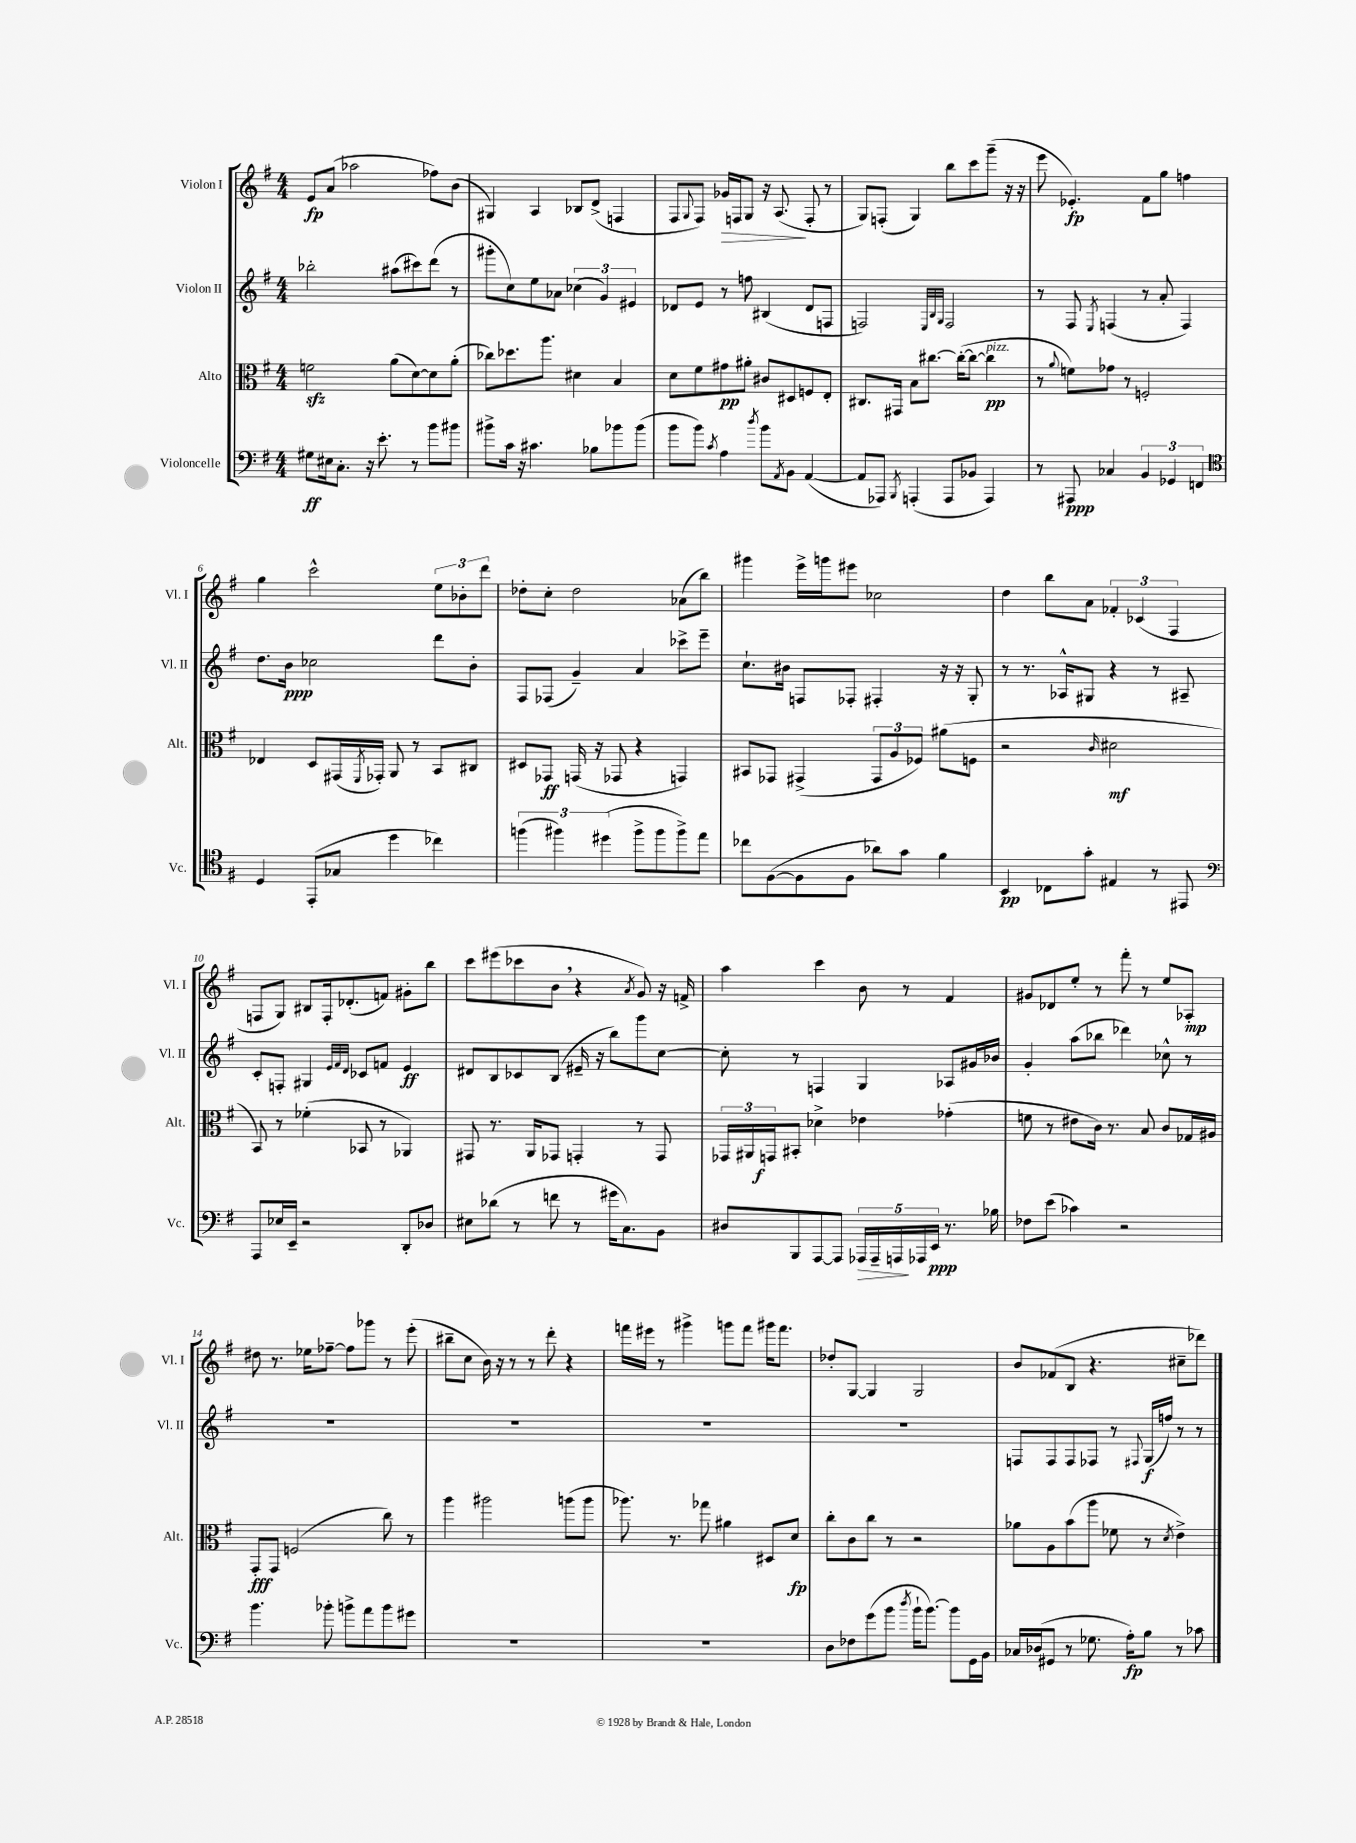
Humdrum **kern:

**kern	**kern	**kern	**kern
*staff4	*staff3	*staff2	*staff1
*clefF4	*clefC3	*clefG2	*clefG2
*k[f#]	*k[f#]	*k[f#]	*k[f#]
*M4/4	*M4/4	*M4/4	*M4/4
8G#	2f	2bb-'	8e
16E#	.	.	(8a
8.C'	.	.	.
.	.	.	2aa-
16r	.	.	.
8.e'	.	.	.
.	(8a	(8aa#	.
8r	[8d)	8ccc#)	.
8b	8d]	(8ddd	8ff-)
8b#	(8a'	8r	(8b
=	=	=	=
8b#^	8cc-)	8ggg#'	4G#)
16c	8.dd-	8cc)	.
16r	.	.	.
4.c#	.	8ee	4A
.	8.aa	.	.
.	.	8a-	.
.	4d#	(6cc-	8B-
8B-	.	.	(8d^
.	.	6g)	.
8b-	4B	.	4F
.	.	6e#	.
(8b-	.	.	.
=	=	=	=
8b	8d	8d-	8F#
.	.	.	8qqG
8b)	8f#	8e	8F#)
8qc	.	.	.
4A	8g#	8r	16g-
.	.	.	16F
.	8a#'	8ff	8G
8qdd	.	.	.
8b	8c#	(4B#	16r
.	.	.	(8.A
8qAA	.	.	.
8BB	8D#	.	.
([4AA	8F	8d-	8F'
.	8E'	8F	8r
=	=	=	=
8AA]	8.C#	2F)	8G)
8AAA-)	.	.	(8F'
.	16GG#	.	.
8qBBB	.	.	.
(4AAA'	8B	.	4G)
.	[8.cc#	.	.
.	.	32qqE	.
.	.	32qqB	.
.	.	32qqG	.
8AAA	.	2F	8bb
.	(16cc#'_	.	.
8BB-	8cc#_	.	8ccc
4AAA)	4cc#]	.	(8ggg~
.	.	.	16r
.	.	.	16r
=	=	=	=
8r	8r	8r	8eee
.	8qqa	.	.
8AAA#	8f)	8F#	4.e-')
.	.	8qE	.
4C-	8g-	(4F	.
.	8r	.	.
6BB	2F'	8r	8f#
.	.	8a'	8gg
6GG-	.	.	.
.	.	4F)	4ff
6FF	.	.	.
=	=	=	=
*clefC4	*	*	*
4D	4E-	8.dd	4gg
.	.	16b	.
(8EE'	8D	2cc-	2ccc^^
8G-	(16GG#	.	.
.	8qFF#	.	.
.	16GG-')	.	.
4dd	8AA	.	.
.	8r	.	.
4cc-)	8BB	8ddd	12ee
.	.	.	12b-'
.	8C#	8b'	.
.	.	.	12ddd
=	=	=	=
(6ff	8D#	8F#	8dd-'
.	8GG-	(8F-	8cc'
6ff#)	.	.	.
.	(16GG	4g~)	2dd-
.	16r	.	.
(6dd#	.	.	.
.	8GG-	.	.
8ff#^	4r	4a	.
8ff#	.	.	.
8ff#^)	4GG)	8ccc-^	(8a-
8ee	.	8eee~	8bb)
=	=	=	=
8cc-	8BB#	8.cc`	4ggg#
([8F#	8GG-	.	.
.	.	16b#	.
8F#]	(4GG#^	8F	16eee^
.	.	.	16ggg
8F#	.	8F-'	8eee#
8a-)	12GG#	4F#'	2cc-
.	12A	.	.
8g	.	.	.
.	12F-)	.	.
4f#	(8a#	16r	.
.	.	16r	.
.	8F	8G'	.
=	=	=	=
4BB	2r	8r	4dd
.	.	8.r	.
8C-	.	.	8bb
.	.	16A-^^	.
8g'	.	8G#	8a
.	16qqc	.	.
4E#	2d#	4r	6f-'
.	.	.	(6c-
8r	.	8r	.
.	.	.	6F#
8EE#	.	8A#~	.
=	=	=	=
*clefF4	*	*	*
8AAA	8BB)	8c'	8F
16E-	8r	8F'	8G)
16EE~	.	.	.
2r	(4f-'	4G#	8B#
.	.	.	16F'
.	.	.	(8.d-'
.	.	32qqe	.
.	.	32qqf#	.
.	.	32qqd	.
.	8BB-	8c-	.
.	8r	8f	8f)
8DD'	4AA-)	4e	8g#'
8D-	.	.	8bb
=	=	=	=
8E#	8GG#	8d#	8ccc
(8d-	8.r	8B	(8eee#
8r	.	8c-	8ccc-
.	16AA	.	.
8f	8GG-	(8B	8b
8r	4GG'	16e#~	4r
.	.	16r	.
16g#	.	8bb)	.
8.C)	.	.	.
.	.	.	8qa
.	8r	8ggg	8g)
8BB	8GG	[8cc	16r
.	.	.	16f^
=	=	=	=
8D#	24GG-	8cc']	4aa
.	24AA#	.	.
.	24GG	.	.
8BBB	8BB#'	8r	.
[8AAA	4d-^	4F	4ccc
8AAA]	.	.	.
20AAA-	4e-	4G	8b
20AAA-~	.	.	.
20AAA	.	.	.
.	.	.	8r
20AAA-	.	.	.
20EE	.	.	.
8.r	(4g-'	8A-	4f#
.	.	16g#	.
16B-	.	16b-	.
=	=	=	=
8F-	8f	4g'	8g#
(8e	8r	.	8d-
4c-)	8e#	(8aa	8ee'
.	16c)	8bb-	8r
.	8.r	.	.
2r	.	4ddd-)	8fff#'
.	8B	.	8r
.	8c	8cc-^^	8ee
.	16G-	8r	8A-'
.	16A#	.	.
=	=	=	=
4.b	8GG'	1r	8dd#
.	8GG	.	8.r
.	(2F	.	.
.	.	.	16ee-
8b-'	.	.	[8ff-~
8b^	.	.	8ff-]
8a	.	.	8ggg-
8b	8cc)	.	8r
8g#	8r	.	(8eee'
=	=	=	=
1r	4aa	1r	8bb#~
.	.	.	8cc
.	2aa#	.	16b)
.	.	.	16r
.	.	.	8r
.	.	.	8r
.	.	.	8ddd'
.	(8aa	.	4r
.	8aa	.	.
=	=	=	=
1r	8.aa-)	1r	16fff
.	.	.	16eee#
.	.	.	8r
.	8.r	.	.
.	.	.	4ggg#^
.	8gg-	.	.
.	4a#	.	8ggg
.	.	.	8fff
.	8D#	.	16ggg#
.	.	.	8.fff
.	8d	.	.
=	=	=	=
8D	8cc'	1r	8dd-'
8F-	8c	.	[8G
(8g	8cc	.	4G]
8b	8r	.	.
8qdd	.	.	.
16b`	2r	.	2G
[8.b)	.	.	.
8b]	.	.	.
16GG	.	.	.
16BB	.	.	.
=	=	=	=
16C-	8a-	8F	8b
(16D-	.	.	.
8GG#	8A	8F	(8f-
8r	(8b	8F	8B
8.G-	8aa	8F-	4.r
.	8f-	8r	.
16A')	.	.	.
.	.	8qqF#	.
8B	8r	(16G	.
.	.	16ff)	.
.	8qd	.	.
8r	4e^)	8r	8cc#~
8c-	.	8r	8ddd-)
==	==	==	==
*-	*-	*-	*-
